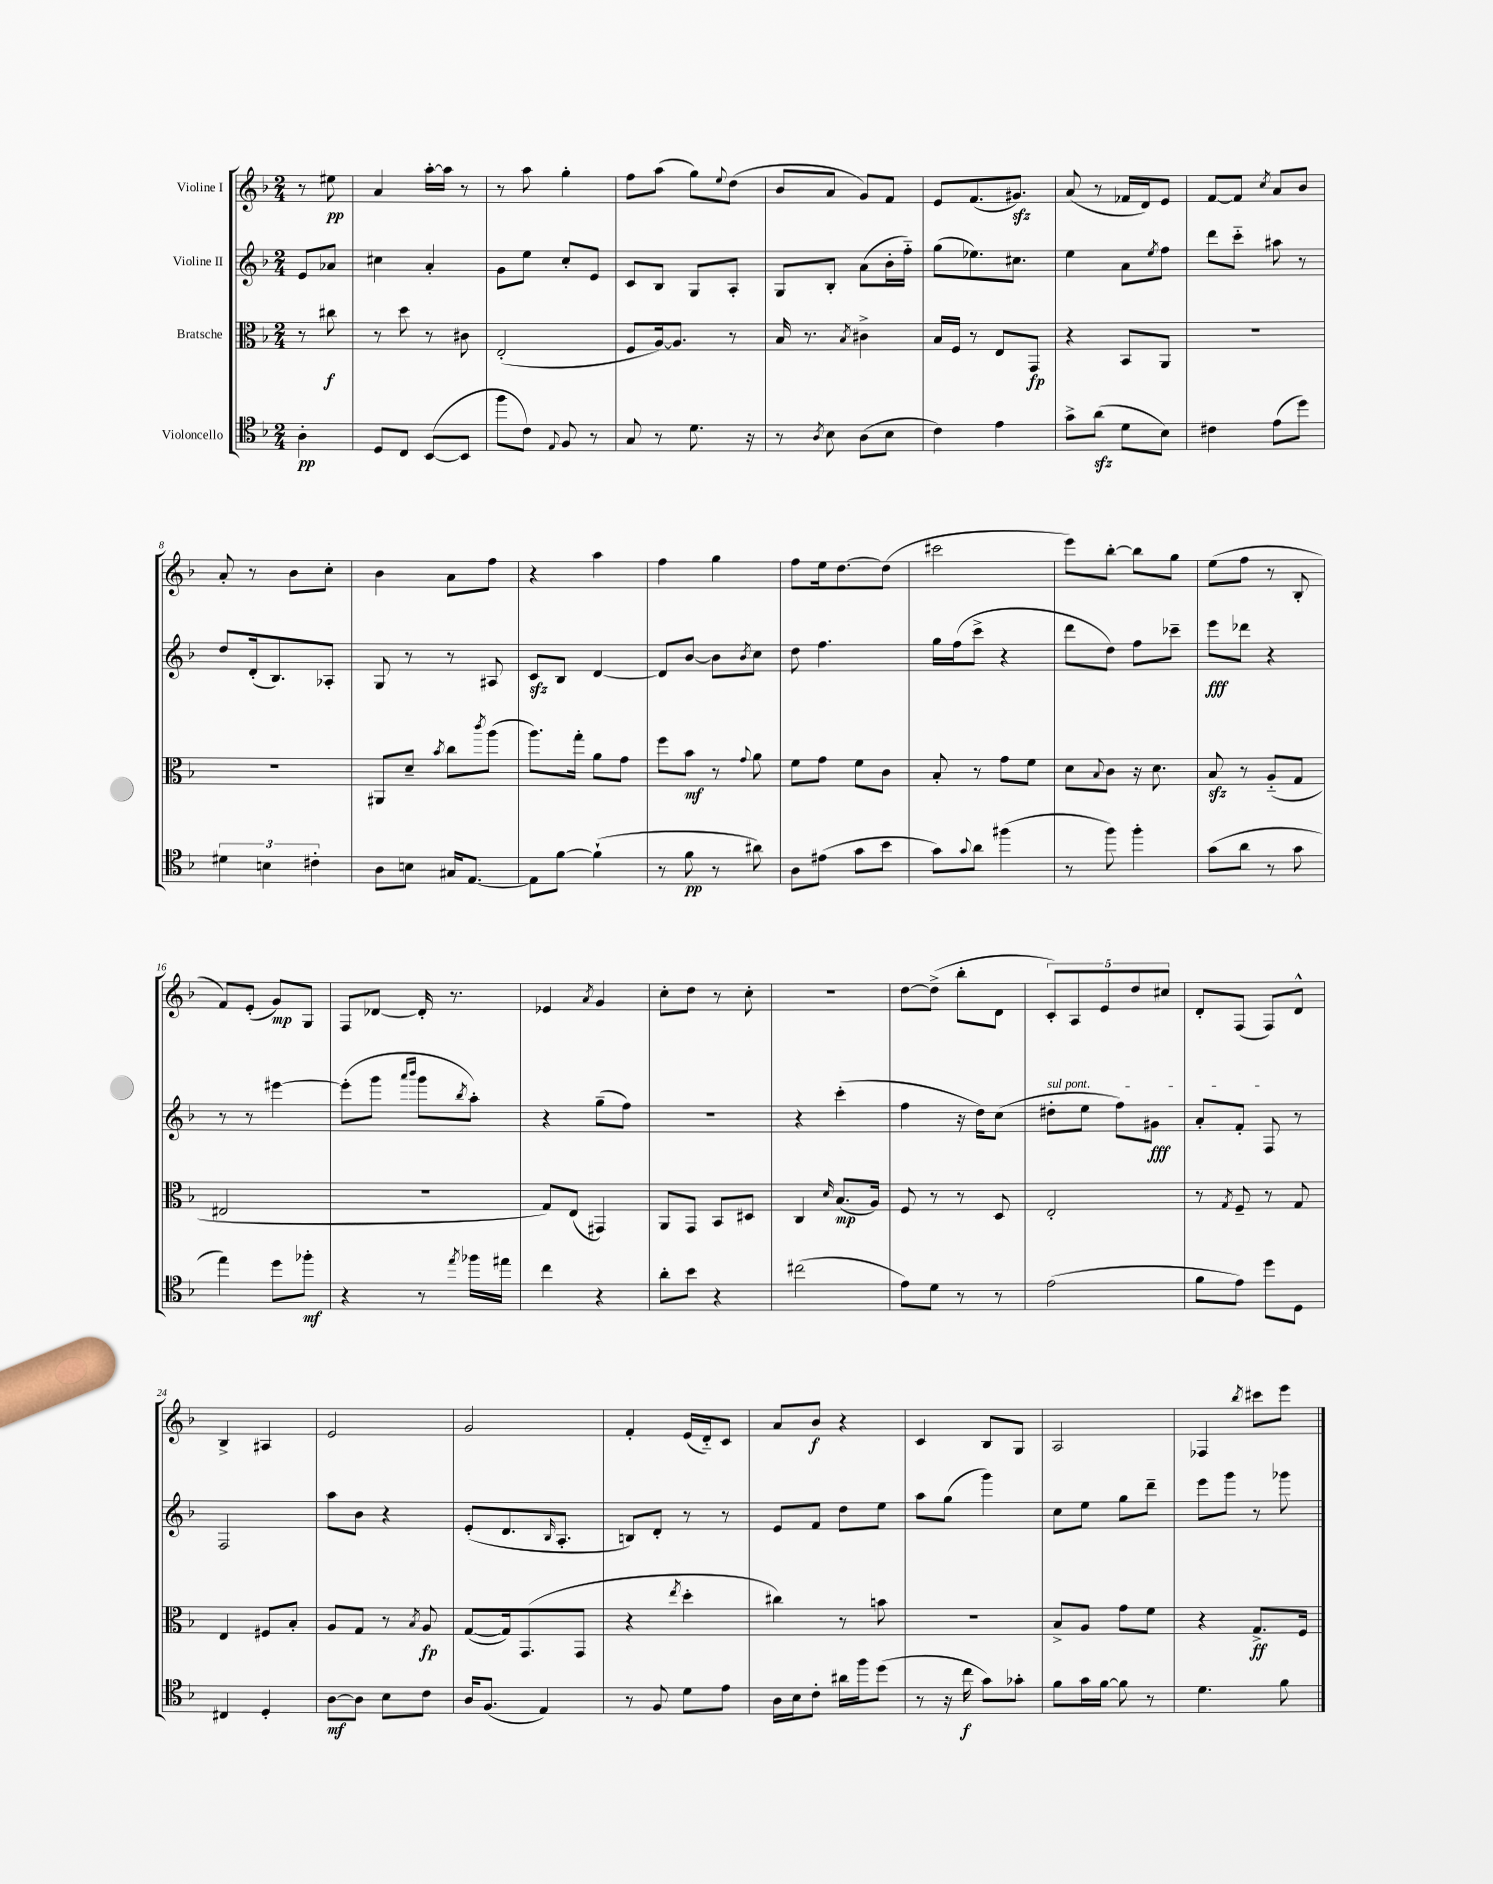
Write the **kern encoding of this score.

**kern	**kern	**kern	**kern
*staff4	*staff3	*staff2	*staff1
*clefC4	*clefC3	*clefG2	*clefG2
*k[b-]	*k[b-]	*k[b-]	*k[b-]
*M2/4	*M2/4	*M2/4	*M2/4
4A'\	8r	8e/L	8r
.	8cc#\	8a-/J	8ee#\
=	=	=	=
8D/L	8r	4cc#\	4a/
8C/J	8dd\	.	.
([8BB-/L	8r	4a'/	[16aa'\LL
.	.	.	16aa\]JJ
8BB-/]J	8c#\	.	8r
=	=	=	=
8ff\L	(2E'/	8g\L	8r
8c\J)	.	8ee\J	8aa\
8qqE/	.	.	.
8F/	.	8cc'/L	4gg'\
8r	.	8e/J	.
=	=	=	=
8G/	8F/L	8c/L	8ff\L
8r	[16A/k)	8B-/J	(8aa\J
.	8.A/]J	.	.
8.d\	.	8G/L	8gg\L)
.	.	.	8qqee/
.	8r	8A'/J	(8dd\J
16r	.	.	.
=	=	=	=
8r	16B-/	8G/L	8b-/L
.	8.r	.	.
8qA/	.	.	.
8B-\	.	8B-'/J	8a/J
.	8qB-/	.	.
(8A\L	4c#^\	(8a\L	8g/L)
8B-\J	.	16b-'\L	8f/J
.	.	16ff'~\JJ)	.
=	=	=	=
4c\)	16B-/LL	(8gg\L	8e/L
.	16F/JJ	.	.
.	8r	8.ee-\)	(8.f/
4e\	8E/L	.	.
.	.	8.cc#\J	8.g#/J)
.	8GG/J	.	.
=	=	=	=
8g^\L	4r	4ee\	(8a/
(8a\J	.	.	8r
8d\L	8BB-/L	8a\L	16f-/LL
.	.	.	16d/J)
.	.	8qee/	.
8B-\J)	8AA/J	8ff\J	8e/J
=	=	=	=
4c#\	2r	8ddd\L	[8f/L
.	.	8ccc'~\J	8f/]J
.	.	.	8qcc/
(8e\L	.	8aa#\	8a/L
8dd\J)	.	8r	8b-/J
=	=	=	=
6d#\	2r	8dd/L	8a'/
.	.	(16d'/k	8r
6B\	.	.	.
.	.	8.B-/)	.
.	.	.	8b-\L
6c#'\	.	.	.
.	.	8A-'/J	8cc'\J
=	=	=	=
8A\L	8AA#/L	8G/	4b-\
8B\J	8d~/J	8r	.
.	8qb-/	.	.
16G#/LK	8cc\L	8r	8a\L
[8.E/J	.	.	.
.	8qccc/	.	.
.	(8aa\J	8A#/	8ff\J
=	=	=	=
8E\]L	8.aa\L)	8c/L	4r
[8f\J	.	8B-/J	.
.	16gg'\Jk	.	.
(4f`\]	8a\L	[4d/	4aa\
.	8g\J	.	.
=	=	=	=
8r	8ff\L	8d/]L	4ff\
8f\	8b-\J	[8b-/J	.
8r	8r	8b-\]L	4gg\
.	8qqg/	8qb-/	.
8a#\)	8a\	8cc\J	.
=	=	=	=
8A\L	8f\L	8dd\	8ff\L
(8e#\J	8g\J	4.ff\	16ee\k
.	.	.	[8.dd\
8g\L	8f\L	.	.
8b-\J	8c\J	.	(8dd\]J
=	=	=	=
8g\L)	8B-'/	16gg\LL	2ccc#\
.	.	(16ff\J	.
8qqg/	.	.	.
8a\J	8r	8ccc^\J	.
(4ff#\	8g\L	4r	.
.	8f\J	.	.
=	=	=	=
8r	8d\L	8ddd\L	8eee\L)
.	8qqB-/	.	.
8ff\)	8c\J	8dd\J)	[8bb-'\J
4ff'\	16r	8ff\L	8bb-\]L
.	8.d\	.	.
.	.	8ccc-~\J	8gg\J
=	=	=	=
(8g\L	8B-/	8eee\L	(8ee\L
8a\J	8r	8ddd-\J	8ff\J
8r	(8A'~/L	4r	8r
8g\	8G/J	.	8B-'/
=	=	=	=
4ee\)	2E#/	8r	8f/L)
.	.	8r	(8e'/J
8dd\L	.	[4eee#\	8g/L)
8ff-'\J	.	.	8G/J
=	=	=	=
4r	2r	(8eee#'\]L	8F/L
.	.	8ggg\J	[8d-/J
.	.	16qqaaa/LL	.
.	.	16qqbbb-/JJ	.
8r	.	8ggg\L	16d-'/]
.	.	.	8.r
8qee/	.	8qbb-/	.
16ff-\LL	.	8aa'\J)	.
16ee#\JJ	.	.	.
=	=	=	=
4cc\	8G/L)	4r	4e-/
.	(8E/J	.	.
.	.	.	8qa/
4r	4GG#/)	(8gg~\L	4g/
.	.	8ff\J)	.
=	=	=	=
8a'\L	8AA/L	2r	8cc'\L
8b-\J	8GG/J	.	8dd\J
4r	8BB-/L	.	8r
.	8D#/J	.	8cc'\
=	=	=	=
(2cc#\	4C/	4r	2r
.	16qqd/	.	.
.	(8.B-/L	(4ccc'\	.
.	16A/Jk)	.	.
=	=	=	=
8e\L)	8F/	4ff\	[8dd\L
8d\J	8r	.	(8dd^\]J
8r	8r	16r	8bb-'\L
.	.	16dd\LK)	.
8r	8D/	(8cc\J	8d\J
=	=	=	=
(2e\	2E'/	8dd#'\L	10c'/L)
.	.	.	10A/
.	.	8ee\J	.
.	.	.	10e/
.	.	8ff\L)	.
.	.	.	10dd/
.	.	8g#\J	.
.	.	.	10cc#/J
=	=	=	=
8f\L	8r	8a'/L	8d'/L
.	8qG/	.	.
8e\J)	8F~/	8f'/J	(8F/J
8dd\L	8r	8F/	8F/L)
8D\J	8G/	8r	8d^^/J
=	=	=	=
4C#/	4E/	2F/	4B-^/
4D'/	8F#/L	.	4A#/
.	8B-'/J	.	.
=	=	=	=
[8A\L	8A/L	8aa\L	2e/
8A\]J	8G/J	8b-\J	.
8B-\L	8r	4r	.
.	8qB-/	.	.
8c\J	8A/	.	.
=	=	=	=
16A/LK	([8G/L	(8e'/L	2g/
(8.F/J	.	.	.
.	16G/]k)	8.d/	.
.	(8.GG/	.	.
4E/)	.	.	.
.	.	16qqB-/	.
.	.	8.A'/J	.
.	8GG/J	.	.
=	=	=	=
8r	4r	8B/L)	4f'/
8F/	.	8d'/J	.
.	8qee/	.	.
8d\L	4dd'\	8r	(16e/LL
.	.	.	16d'~/J)
8e\J	.	8r	8c/J
=	=	=	=
16A\LL	4cc#\)	8e/L	8a/L
16B-\J	.	.	.
8c'\J	.	8f/J	8b-/J
16a#\LL	8r	8dd\L	4r
16ff\J	.	.	.
(8dd\J	8b\	8ee\J	.
=	=	=	=
8r	2r	8aa\L	4c/
16r	.	(8gg\J	.
16cc\	.	.	.
8g\L)	.	4ggg\)	8B-/L
8g-'\J	.	.	8G/J
=	=	=	=
8f\L	8B-^/L	8cc\L	2A/
16g\L	8A/J	8ee\J	.
[16f\JJ	.	.	.
8f\]	8g\L	8gg\L	.
8r	8f\J	8ddd~\J	.
=	=	=	=
4.d\	4r	8eee\L	4F-/
.	.	8ggg\J	.
.	.	.	8qbb-/
.	8.G^/L	8r	8ccc#\L
8f\	.	8ggg-\	8eee\J
.	16F/Jk	.	.
==	==	==	==
*-	*-	*-	*-
